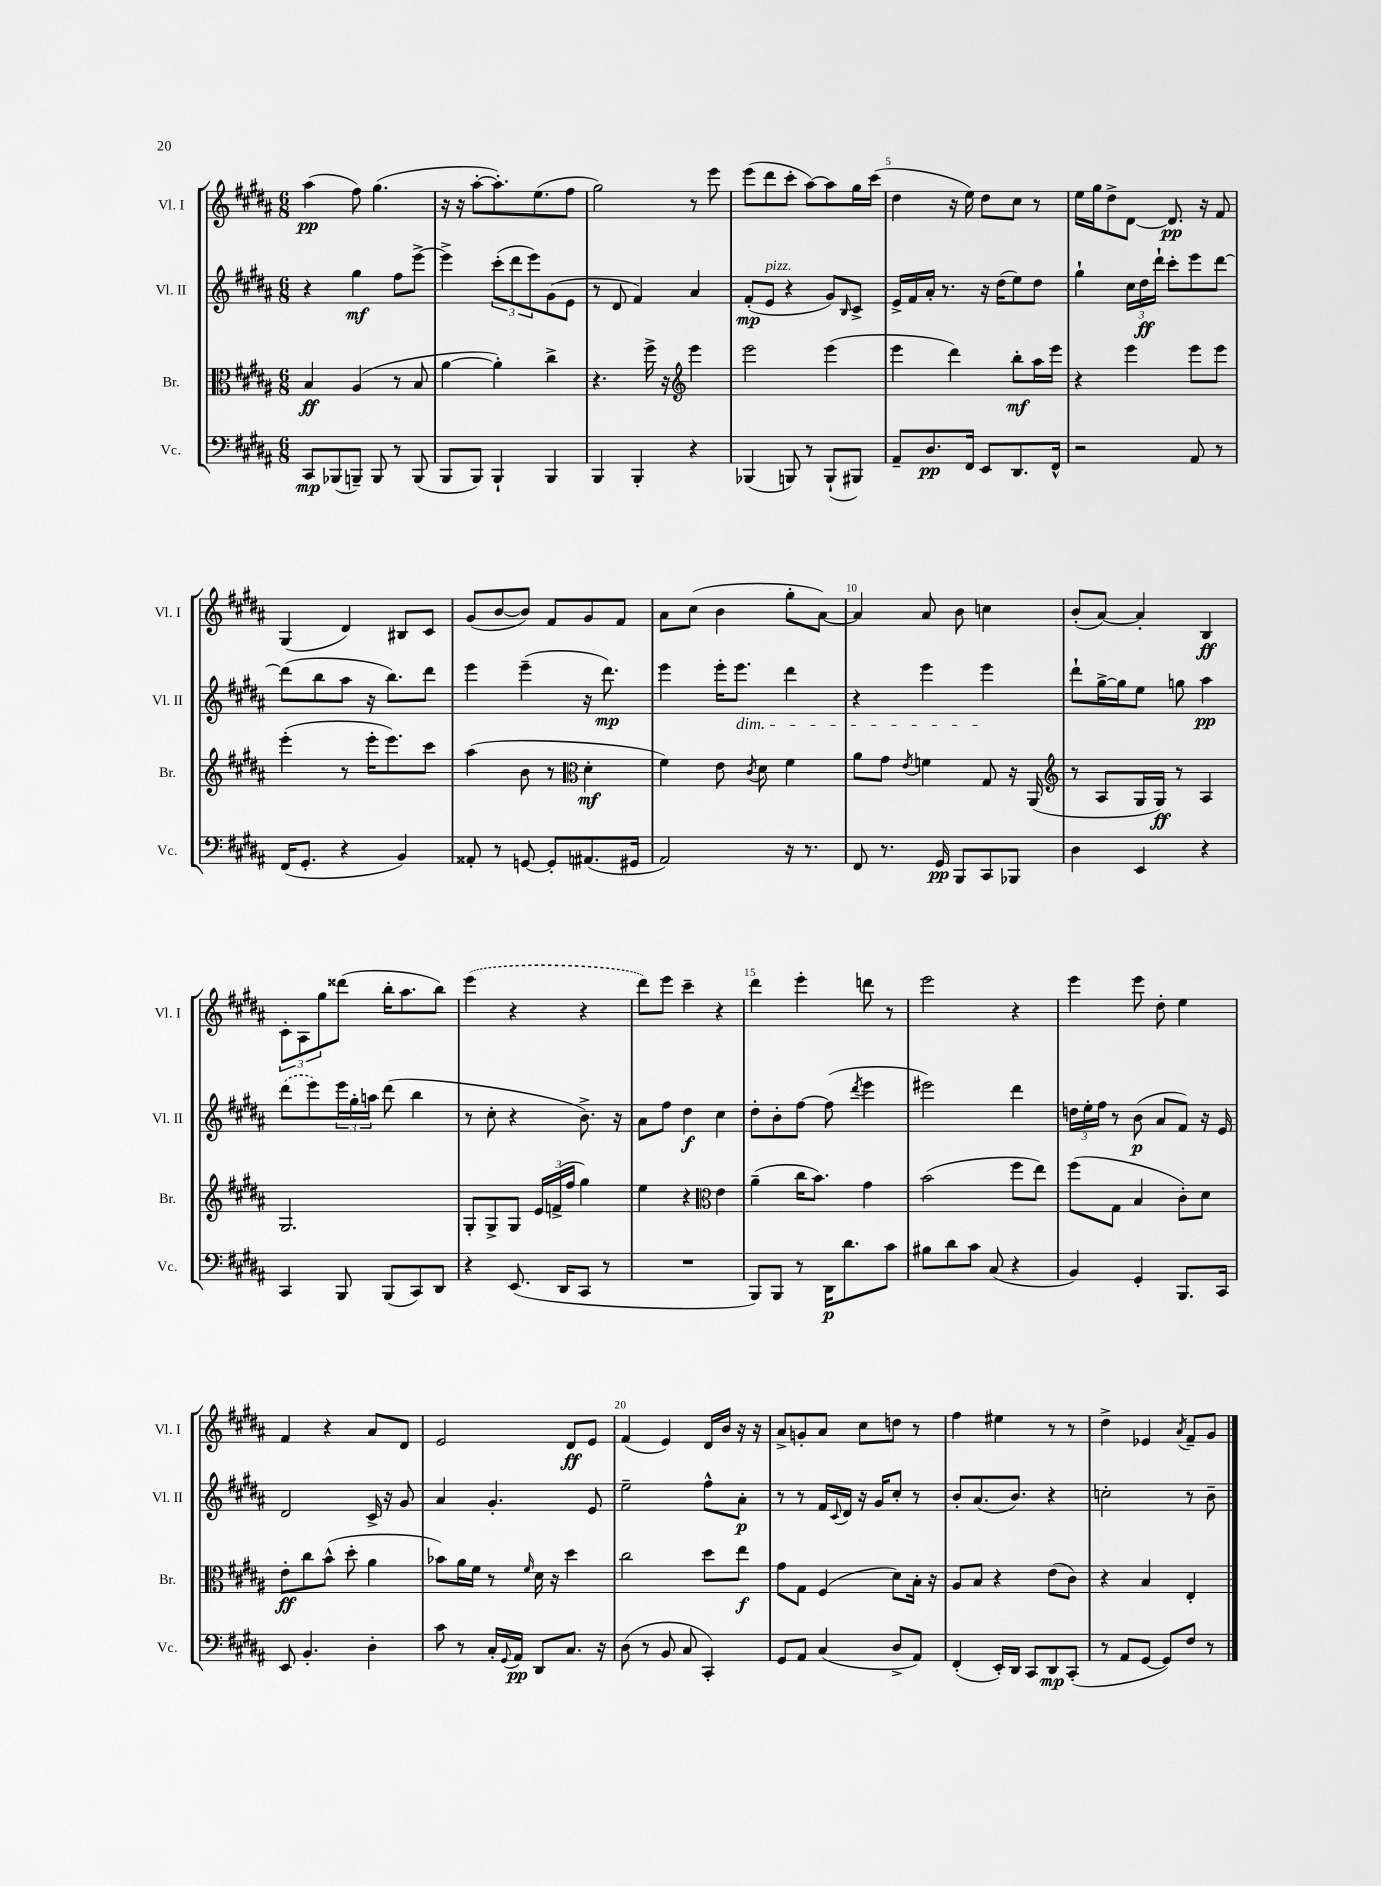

**kern	**kern	**kern	**kern
*staff4	*staff3	*staff2	*staff1
*clefF4	*clefC3	*clefG2	*clefG2
*k[f#c#g#d#a#]	*k[f#c#g#d#a#]	*k[f#c#g#d#a#]	*k[f#c#g#d#a#]
*M6/8	*M6/8	*M6/8	*M6/8
8CC#	4B	4r	(4aa#
(8BBB-	.	.	.
8BBB~)	(4A#	4gg#	8ff#)
8BBB	.	.	(4.gg#
8r	8r	8ff#	.
(8BBB	8B	[8eee^	.
=	=	=	=
8BBB	[4a#	4eee^]	16r
.	.	.	16r
8BBB)	.	.	[8aa#'
4BBB`	4a#'])	(12ccc#'	8.aa#'])
.	.	12ddd#	.
.	.	12eee)	.
.	.	.	(8.ee
4BBB	4cc#^	(8g#	.
.	.	8e	8ff#
=	=	=	=
4BBB	4.r	8r	2gg#)
.	.	8d#	.
4BBB'	.	4f#)	.
.	16ff#^	.	.
.	16r	.	.
*	*clefG2	*	*
4r	4eee	4a#	8r
.	.	.	8eee
=	=	=	=
(4BBB-	2eee	(8f#'	(8eee
.	.	8e	8ddd#
8BBB)	.	4r	8ccc#'
8r	.	.	[8aa#)
(8BBB`	(4eee	8g#)	8aa#]
.	.	16qqB	.
8BBB#)	.	8c#^	16gg#
.	.	.	(16ccc#
=	=	=	=
8AA#~	4eee	16e^	4dd#
.	.	16f#	.
8.D#	.	16a#'	.
.	.	8.r	.
.	4ddd#)	.	16r
16FF#	.	.	16ee)
8EE	.	16r	8dd#
.	.	(16dd#	.
8.DD#	8bb'	8ee)	8cc#
.	16aa#	8dd#	8r
16FF#^^	16eee	.	.
=	=	=	=
2r	4r	4gg#`	16ee
.	.	.	16gg#
.	.	.	8dd#^
.	4eee	24cc#	[8d#
.	.	24dd#	.
.	.	24ddd#`	.
.	.	8ccc#'	8.d#]
8AA#	8eee	8eee	.
.	.	.	16r
8r	8eee	[8ddd#	8f#
=	=	=	=
(16FF#	(4eee'	(8ddd#]	(4G#
8.GG#'	.	.	.
.	.	8bb	.
4r	8r	8aa#	4d#)
.	16eee'	16r	.
.	8.eee)	8.bb)	.
4BB)	.	.	8B#
.	8ccc#	8ddd#	8c#
=	=	=	=
8AA##'	(4aa#	4eee	(8g#
8r	.	.	[8b
[8GG	8b	(4eee~	8b])
8GG']	8r	.	8f#
*	*clefC3	*	*
(8.AA#	4d#'	16r	8g#
.	.	8.ddd#)	.
.	.	.	8f#
16GG#	.	.	.
=	=	=	=
2AA#)	4f#)	4eee	8a#
.	.	.	(8cc#
.	8e	16eee'	4b
.	.	8.eee	.
.	8qc#	.	.
.	8d#	.	.
16r	4f#	4ddd#	8gg#'
8.r	.	.	.
.	.	.	[8a#)
=	=	=	=
8FF#	8a#	4r	4a#]
8.r	8g#	.	.
.	8qe	.	.
.	4f	4eee	8a#
16GG#	.	.	.
8BBB	.	.	8b
8CC#	8G#	4eee	4cc
8BBB-	16r	.	.
.	(16AA#	.	.
=	=	=	=
*	*clefG2	*	*
4D#	8r	8ddd#`	(8b'
.	8A#	[16gg#^	[8a#)
.	.	16gg#]	.
4EE	16G#	8ee	4a#']
.	16G#)	.	.
.	8r	8gg	.
4r	4A#	4aa#	4B
=	=	=	=
4CC#	2.G#	(8ddd#	12c#'
.	.	.	12A#
.	.	8eee)	.
.	.	.	12gg#
8BBB	.	24eee	(8ddd##
.	.	24gg#'	.
.	.	24aa	.
(8BBB	.	(8ddd#	16bb'
.	.	.	8.aa#
8CC#)	.	4bb	.
8DD#	.	.	8bb)
=	=	=	=
4r	8G#'	8r	(4eee
.	8G#^	8cc#'	.
(8.EE	8G#	4r	4r
.	24e	.	.
.	(24f^	.	.
16DD#	.	.	.
.	24ff#	.	.
8CC#	4gg#)	8.b^)	4r
8r	.	.	.
.	.	16r	.
=	=	=	=
2.r	4ee	8a#	8ddd#)
.	.	8ff#	8eee
.	4r	4dd#	4ccc#~
*	*clefC3	*	*
.	4e	4cc#	4r
=	=	=	=
8BBB)	(4a#~	8dd#'	4ddd#
8BBB	.	8b'	.
8r	16cc#	[8ff#	4eee'
.	8.b)	.	.
16DD#	.	(8ff#]	.
8.d#	.	.	.
.	.	8qddd#	.
.	4g#	4eee	8ddd
8c#	.	.	8r
=	=	=	=
8B#	(2b	2eee#)	2eee
8d#	.	.	.
8c#	.	.	.
(8C#	.	.	.
4r	8ff#	4ddd#	4r
.	8ee)	.	.
=	=	=	=
4BB)	(8ff#	24dd	4eee
.	.	24ee'	.
.	.	24ff#	.
.	8G#	8r	.
4GG#'	4B	(8b	8eee
.	.	8a#	8dd#'
8.BBB	8c#')	8f#)	4ee
.	8d#	16r	.
16CC#	.	16e	.
=	=	=	=
8EE	8e'	2d#	4f#
4.BB'	8cc#	.	.
.	(8b^^	.	4r
.	8dd#'	.	.
4D#'	4a#	16c#^	8a#
.	.	16r	.
.	.	8g#	8d#
=	=	=	=
8c#	8b-)	4a#	2e
8r	16a#	.	.
.	16f#	.	.
16C#'	8r	4.g#'	.
8qqGG#	.	.	.
16AA#	.	.	.
.	16qqf#	.	.
8DD#	16d#	.	.
.	16r	.	.
8.C#	4dd#	.	8d#
.	.	8e	8e
16r	.	.	.
=	=	=	=
(8D#	2cc#	2ee~	(4f#
8r	.	.	.
8BB	.	.	4e)
8C#	.	.	.
4CC#')	8dd#	8ff#^^	16d#
.	.	.	16b
.	8ee	8a#'	16r
.	.	.	16r
=	=	=	=
8GG#	8g#	8r	8a#^
8AA#	8G#	8r	8g'
(4C#	(4F#	16f#	8a#
.	.	8qqc#	.
.	.	16d#	.
.	.	16r	8cc#
.	.	16g#	.
8D#^	8d#)	8cc#'	8dd
8AA#)	16B'	8r	8r
.	16r	.	.
=	=	=	=
(4FF#'	8A#	8b'	4ff#
.	8B	(8.a#	.
16EE')	4r	.	4ee#
16DD#	.	8.b)	.
8CC#	.	.	.
8DD#	(8e	4r	8r
(8CC#'	8c#)	.	8r
=	=	=	=
8r	4r	2cc'	4dd#^
8AA#	.	.	.
[8GG#	4B	.	4e-
8GG#])	.	.	.
.	.	.	8qa#
8F#	4E'	8r	8f#~
8r	.	8b~	8g#
==	==	==	==
*-	*-	*-	*-
